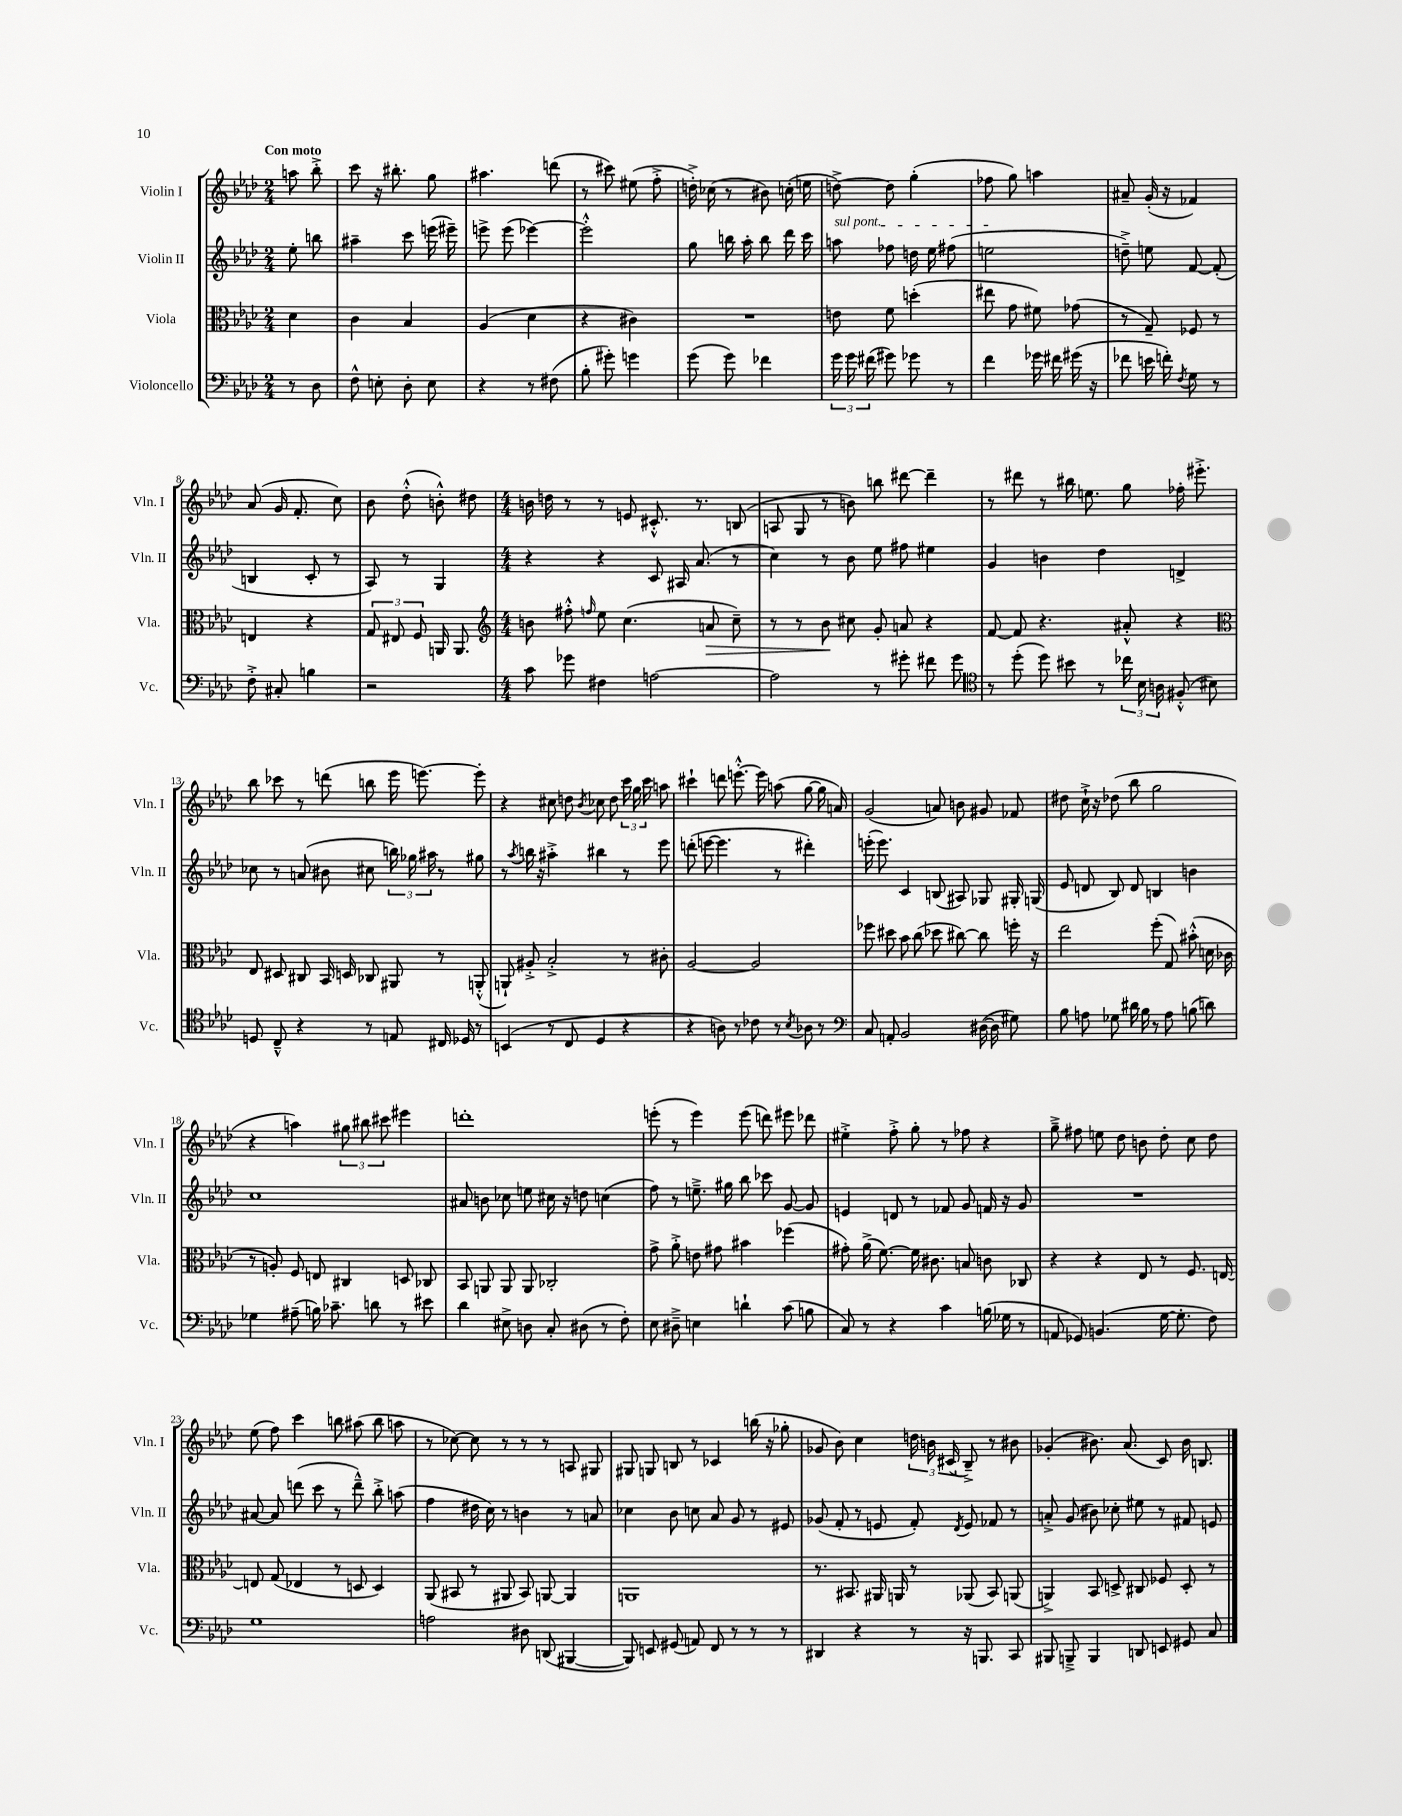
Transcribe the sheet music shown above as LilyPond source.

<<
\new StaffGroup <<
\new Staff = "s0" \with { instrumentName = "Violin I" shortInstrumentName = "Vln. I" } {
    \clef treble \key aes \major \numericTimeSignature \time 2/4 \partial 4 \tempo "Con moto"
    \autoBeamOff a''8 bes''8-.-> |
    c'''8 r16 bis''8.-. g''8 |
    ais''4. d'''8( |
    r8 cis'''8) eis''8( f''8-.-> |
    d''16-.->) ces''16( r8 bis'8) c''16-.( e''16 |
    d''8~->) d''8 g''4-.( |
    fes''8 g''8) a''4 |
    ais'8-- g'16-.( r16 fes'4) |
    aes'8( g'16 f'8.-. c''8) |
    bes'8 des''8-.-^( b'8-.-^) dis''8 |
    \numericTimeSignature \time 4/4 b'16 d''16 r8 r8 e'8 cis'8.-.-^ r8. b8( |
    a8 g8 r8 b'8) b''8 dis'''8~ dis'''4-- |
    r8 dis'''8 r8 bis''16 e''8. g''8 fes''16-. eis'''8.-.-> |
    bes''8 ces'''8 r8 d'''8( b''8 ees'''16 e'''8.~) e'''8-. |
    r4 cis''8 d''8 \acciaccatura { bes'8 } ces''8 d''8 \tuplet 3/2 { c'''16 g''16 c'''16 } a''8 |
    cis'''4-! d'''8 e'''8.~-.-^ e'''16 a''8( g''8~ g''16 a'16) |
    g'2( a'8) b'8 gis'8 fes'8 |
    dis''8 c''16-!-> r16 des''8( bes''8 g''2 |
    r4 a''4) \tuplet 3/2 { gis''8 bis''8 cis'''8 } eis'''4 |
    d'''1-. |
    e'''8-.( r8 e'''4) e'''8( d'''8) eis'''8 des'''8 |
    eis''4-.-> f''8-.-> g''8-. r8 fes''8 r4 |
    g''8---> fis''8 e''8 des''8 b'8 des''8-. c''8 des''8 |
    ees''8( f''8) c'''4 b''8 ais''8( b''8 a''8 |
    r8 ces''8~) ces''8 r8 r8 r8 a8 gis8 |
    gis8 g8 b8 r8 ces'4 b''16( r16 ges''8-. |
    ges'8 bes'8) c''4 \tuplet 3/2 { d''16 b'16 cis'16( } bes8--->) r8 bis'8 |
    ges'4-.( bis'8.) aes'8.( c'8) bis'16 b8. \bar "|." |
}
\new Staff = "s1" \with { instrumentName = "Violin II" shortInstrumentName = "Vln. II" } {
    \clef treble \key aes \major \numericTimeSignature \time 2/4 \partial 4
    \autoBeamOff ees''8-. b''8 |
    ais''4-- c'''8 e'''16( eis'''16--) |
    e'''8-> e'''8( ees'''4~) |
    ees'''2-.-^ |
    g''8 b''16 aes''16-. b''8 des'''16 c'''16 |
    \once \override TextSpanner.bound-details.left.text = \markup { \italic "sul pont." } a''8\startTextSpan fes''8 d''16 ees''16 fis''8( |
    e''2\stopTextSpan |
    d''8--->) e''8 f'8~ f'8-.( |
    b4 c'8-. r8 |
    aes8) r8 g4 |
    \numericTimeSignature \time 4/4 r4 r4 c'8 ais16 aes'8.( r8 |
    c''4) r8 bes'8 ees''8 fis''8 eis''4 |
    g'4 b'4 des''4 d'4-> |
    ces''8 r8 a'8( bis'8 cis''8 \tuplet 3/2 { b''16) ges''16 ais''16 } r8 gis''8 |
    r8 \acciaccatura { aes''8 } b''16 r16 ais''4-.-> bis''4 r8 ees'''8 |
    d'''8-.( e'''8~ e'''4. r8 dis'''4-.) |
    e'''16-.( e'''8.) c'4 b8( ais8) ges8 gis16-. g16( |
    ees'8 d'8 bes8) d'8 b4 b'4 |
    c''1 |
    ais'8 b'8 ces''8 e''8 cis''16 r16 d''8 c''4( |
    f''8) r8 e''8.---> gis''16 bes''8 ces'''8 g'8~ g'8 |
    e'4 d'8 r8 fes'8 g'8 f'16 r16 g'8 |
    R1 |
    ais'8~ ais'8 d'''8( c'''8 r8 d'''8---^) bes''8-.-> a''8( |
    f''4 dis''16 c''16) r8 b'4 r8 a'8 |
    ces''4 bes'8 c''8 aes'8 g'8 r8 eis'8 |
    ges'8( f'8-. r8 e'8 f'8-.) \acciaccatura { des'8 } e'8 fes'8 r8 |
    a'8-.-> g'8( bis'8) ces''8-. eis''8 r8 fis'8 e'8 \bar "|." |
}
\new Staff = "s2" \with { instrumentName = "Viola" shortInstrumentName = "Vla." } {
    \clef alto \key aes \major \numericTimeSignature \time 2/4 \partial 4
    \autoBeamOff des'4 |
    c'4 bes4 |
    aes4( des'4 |
    r4 cis'4) |
    R2 |
    e'8 f'8 d''4-.( |
    eis''8 g'8 fis'8) ges'8( |
    r8 g8--) fes8 r8 |
    e4 r4 |
    \tuplet 3/2 { g8 eis8 f8 } a,16 a,8. |
    \numericTimeSignature \time 4/4 \clef treble b'8 fis''8-.-^ \grace { f''16 } ees''8 c''4.( a'8\> c''8--) |
    r8 r8 bes'8\! cis''8 g'8-. a'8 r4 |
    f'8~ f'8 r4. ais'8-.-^ r4 |
    \clef alto ees8 dis8 cis8 bes,16 d16 ces8 ais,8 r8 a,8-.-^( |
    a,8-!) ais8-.-> bes2-.-> r8 cis'8-. |
    aes2~ aes2 |
    fes''8 dis''8 bes'8 c''8( des''8 cis''8~) cis''8 f''16-. r16 |
    ees''2 f''8-.( g8) bis'8-.-^( d'16 ces'16 |
    r8 a8-.) f8 e8 cis4 d8 ces8 |
    bes,8 a,8 a,8 a,8 ces2-. |
    g'8-> aes'8-.-> e'8 gis'8 bis'4 fes''4( |
    gis'8-.) aes'16->( f'8.~) f'16 cis'8. b8 c'8 ces8 |
    r4 r4 ees8 r8 f8. e16~ |
    e8 g8( ees4 r8 d8 d4) |
    aes,8( bis,8 r8 ais,8 bis,8) a,8~ a,4 |
    a,1 |
    r8. bis,8. ais,16 a,16 r8 aes,8( bis,8) a,8( |
    a,4->) bes,8 d8-> cis8 fes8 d8-. r8 \bar "|." |
}
\new Staff = "s3" \with { instrumentName = "Violoncello" shortInstrumentName = "Vc." } {
    \clef bass \key aes \major \numericTimeSignature \time 2/4 \partial 4
    \autoBeamOff r8 des8 |
    f8-^ e8-. des8-. e8 |
    r4 r8 fis8( |
    bes8-. gis'8-.) g'4 |
    g'8( g'8) fes'4 |
    \tuplet 3/2 { g'16 g'16 fis'16( } gis'8) ges'8 r8 |
    f'4 ges'16 fis'16 gis'16( r16 |
    fes'8 e'16 f'16-.) \acciaccatura { f8 } g8 r8 |
    f8-.-> cis8-. b4 |
    r2 |
    \numericTimeSignature \time 4/4 c'8 ges'8 fis4 a2~ |
    a2 r8 gis'8-. fis'8 gis'8 |
    \clef tenor r8 des''8-.( des''8) bis'8 r8 \tuplet 3/2 { ces''16 bes16 a16 } fis8-.-^( bis8) |
    d8 c8---^ r4 r8 e8 cis16 des16 r8 |
    b,4( r8 c8 des4 r4 |
    r4 a8) r8 ces'8 r8 \acciaccatura { bes8 } aes8 r8 |
    \clef bass c8 a,8-. bes,2 dis16~( dis16 gis8) |
    bes8 a8 ges8 dis'16 bes16 r8 a8 b8( d'8) |
    ges4 ais8--( b16) ces'8.-- d'8 r8 eis'8 |
    des'4 eis8-> d8 c8-. dis8( r8 f8-.) |
    ees8 dis8---> e4 d'4-! c'8( b8 |
    c8) r8 r4 c'4 b16( ges16 r8 |
    a,8 ges,8) b,4.( g16~ g8.-. f8) |
    g1 |
    a2 dis8 d,8( bis,,4~ |
    bis,,8) e,8 gis,8( a,8) f,8 r8 r8 r8 |
    dis,4 r4 r8 r16 b,,8. c,8 |
    bis,,8 b,,8---> b,,4 d,8 e,8 gis,8 c8 \bar "|." |
}
>>
>>
